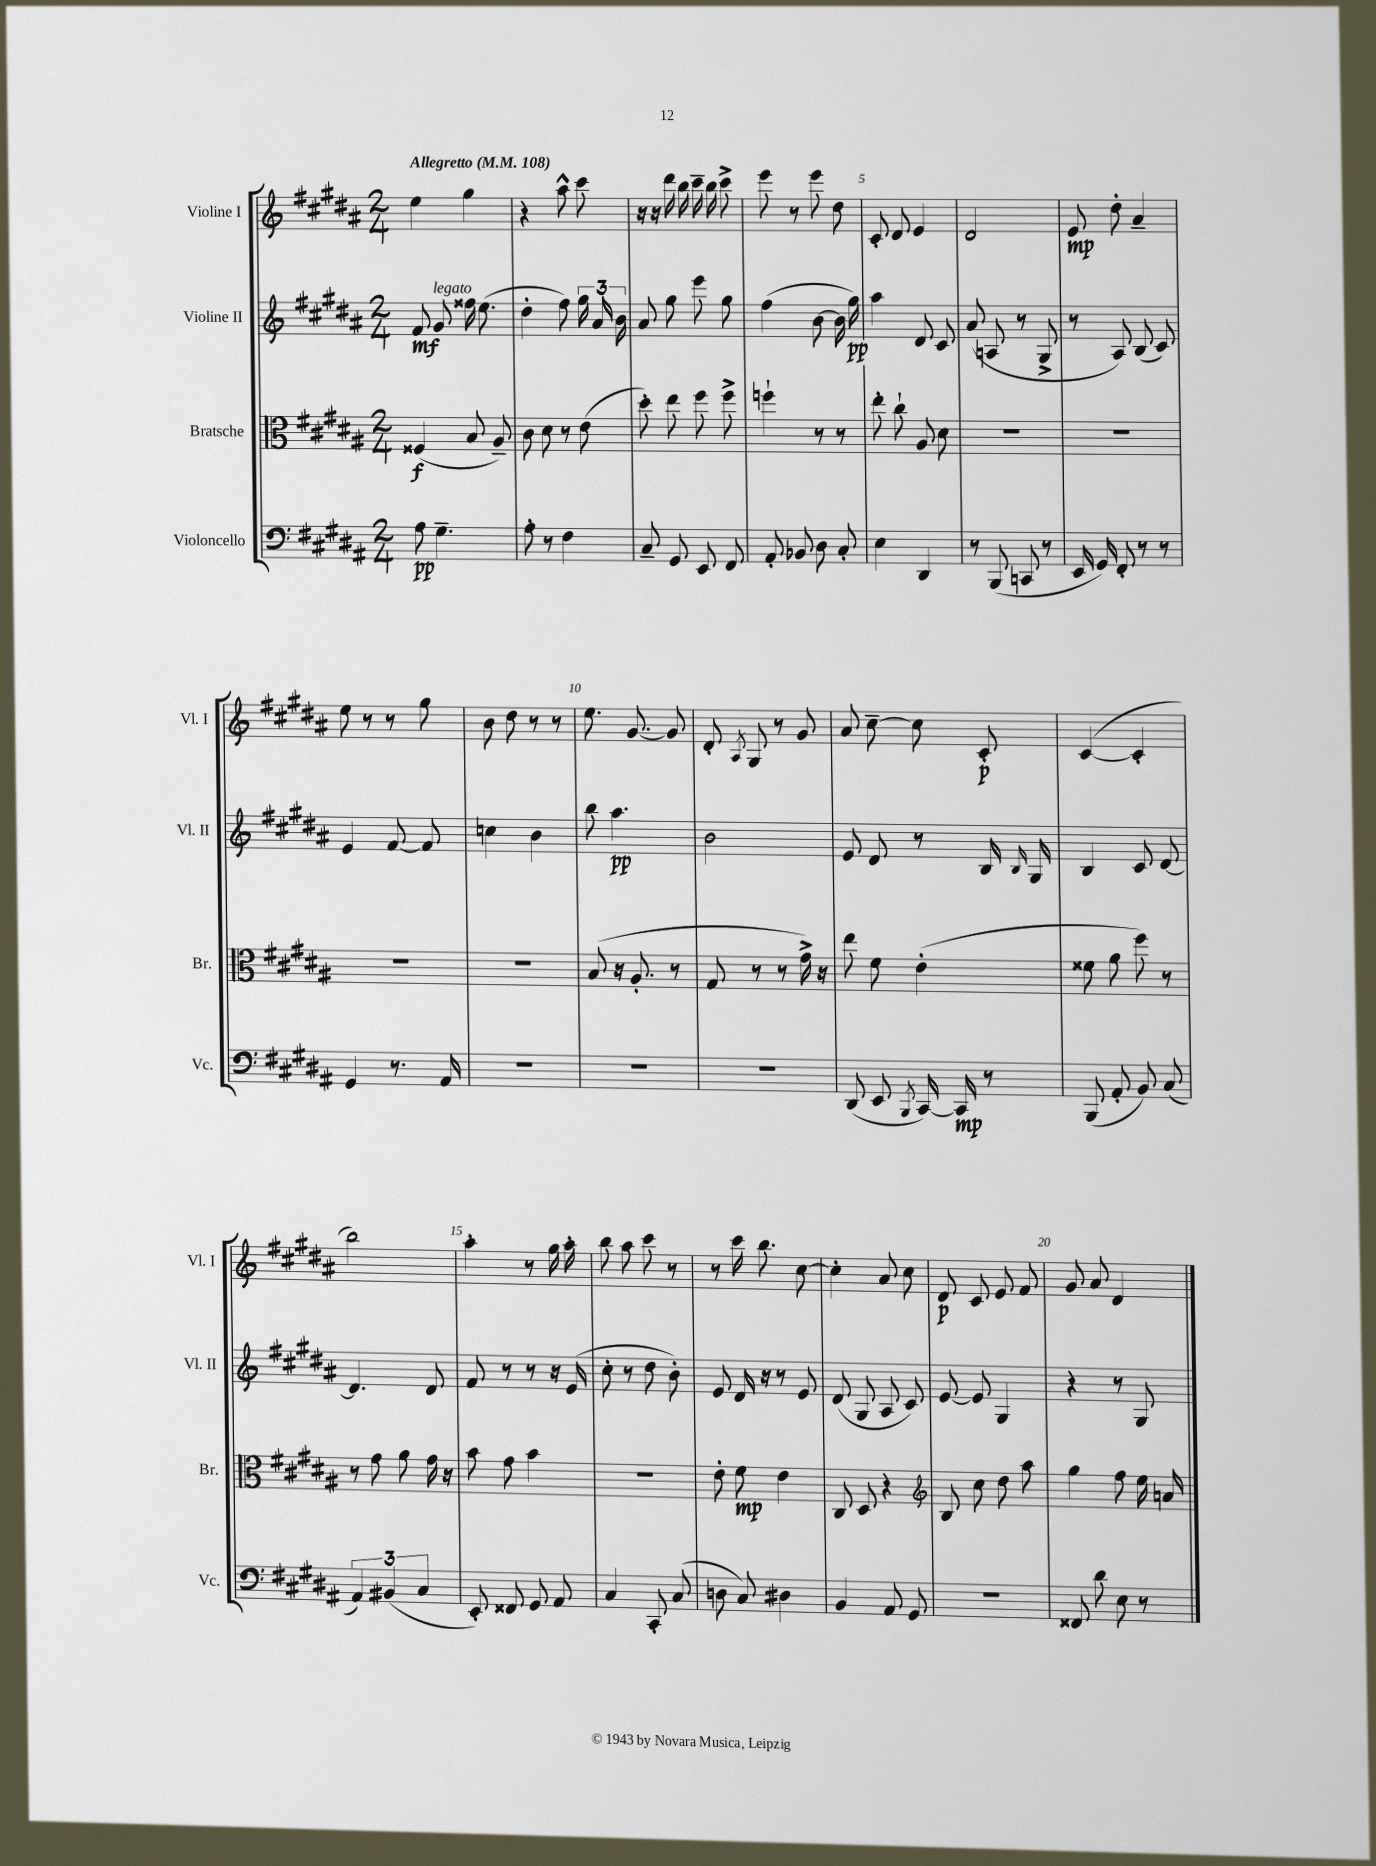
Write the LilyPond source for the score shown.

<<
\new StaffGroup <<
\new Staff = "s0" \with { instrumentName = "Violine I" shortInstrumentName = "Vl. I" } {
    \clef treble \key b \major \numericTimeSignature \time 2/4 \tempo "Allegretto" 4 = 108
    \autoBeamOff e''4 gis''4 |
    r4 ais''8-^ cis'''8 |
    r16 r16 dis'''16 b''16 cis'''16-- b''16 cis'''8-> |
    e'''8 r8 e'''8 dis''8 |
    cis'8-. dis'8 e'4 |
    dis'2 |
    e'8\mp dis''8-. ais'4-- |
    e''8 r8 r8 gis''8 |
    b'8 dis''8 r8 r8 |
    e''8. gis'8.~ gis'8 |
    dis'8-. \acciaccatura { ais8 } gis8 r8 gis'8 |
    ais'8 cis''8~-- cis''8 cis'8-.\p |
    cis'4~( cis'4-. |
    b''2) |
    ais''4-. r8 gis''16 ais''16-. |
    b''8 ais''8 cis'''8 r8 |
    r8 cis'''16 b''8. cis''8~ |
    cis''4-. ais'8 cis''8 |
    dis'8\p cis'8 e'8 fis'8 |
    gis'8 ais'8 dis'4 \bar "|." |
}
\new Staff = "s1" \with { instrumentName = "Violine II" shortInstrumentName = "Vl. II" } {
    \clef treble \key b \major \numericTimeSignature \time 2/4
    \autoBeamOff fis'8\mf gis'8^\markup { \italic "legato" } fisis''16 e''8.( |
    dis''4-. fis''8) \tuplet 3/2 { gis''16 ais'16 b'16 } |
    ais'8 gis''8 e'''8 gis''8 |
    fis''4( b'8~ b'16 gis''16\pp) |
    ais''4 dis'8 cis'8 |
    ais'8( a8 r8 gis8-> |
    r8 ais8) b8( cis'8) |
    e'4 fis'8~ fis'8 |
    c''4 b'4 |
    b''8 ais''4.\pp |
    b'2 |
    e'8 dis'8 r8 b16 \grace { b16 } gis16 |
    b4 cis'8 dis'8~ |
    dis'4. dis'8 |
    fis'8 r8 r8 r16 e'16( |
    cis''8-. r8 dis''8 b'8-.) |
    e'8 dis'16 r16 r8 e'8 |
    dis'8( gis8 ais8 cis'8) |
    e'8~ e'8 gis4 |
    r4 r8 gis8 \bar "|." |
}
\new Staff = "s2" \with { instrumentName = "Bratsche" shortInstrumentName = "Br." } {
    \clef alto \key b \major \numericTimeSignature \time 2/4
    \autoBeamOff fisis4\f( b8 ais8--) |
    cis'8 dis'8 r8 e'8( |
    dis''8-.) e''8 fis''8 fis''8-> |
    f''4-! r8 r8 |
    e''8-. cis''8-! ais8 dis'8 |
    R2 |
    R2 |
    R2 |
    R2 |
    b8( r16 ais8.-. r8 |
    gis8 r8 r8 gis'16->) r16 |
    e''8 fis'8 e'4-.( |
    fisis'8 ais'8 fis''8) r8 |
    r8 gis'8 ais'8 gis'16 r16 |
    b'8 gis'8 b'4 |
    R2 |
    e'8-. fis'8\mp e'4 |
    cis8 dis8 r4 |
    \clef treble b8 cis''8 dis''8 ais''8 |
    gis''4 fis''8 e''16 a'16 \bar "|." |
}
\new Staff = "s3" \with { instrumentName = "Violoncello" shortInstrumentName = "Vc." } {
    \clef bass \key b \major \numericTimeSignature \time 2/4
    \autoBeamOff ais8\pp gis4.-- |
    ais8-. r8 fis4 |
    cis8-- gis,8 e,8 fis,8 |
    ais,8-. bes,8 dis8 cis8-. |
    e4 dis,4 |
    r8 b,,8( c,8 r8 |
    e,16 gis,16) fis,8-. r8 r8 |
    gis,4 r8. ais,16 |
    R2 |
    R2 |
    R2 |
    dis,8( e,8 \acciaccatura { b,,8 } cis,16~) cis,16\mp r8 |
    b,,8( ais,8-. b,8) cis8( |
    \tuplet 3/2 { ais,4) bis,4( cis4 } |
    e,8-.) fisis,8 gis,8 ais,8 |
    cis4 cis,8-. cis8( |
    d8 cis8) dis4 |
    b,4 ais,8 gis,8 |
    R2 |
    fisis,8 dis'8 e8 r8 \bar "|." |
}
>>
>>
\layout { \context { \Score \override BarNumber.break-visibility = ##(#f #t #t) barNumberVisibility = #(every-nth-bar-number-visible 5) } }
